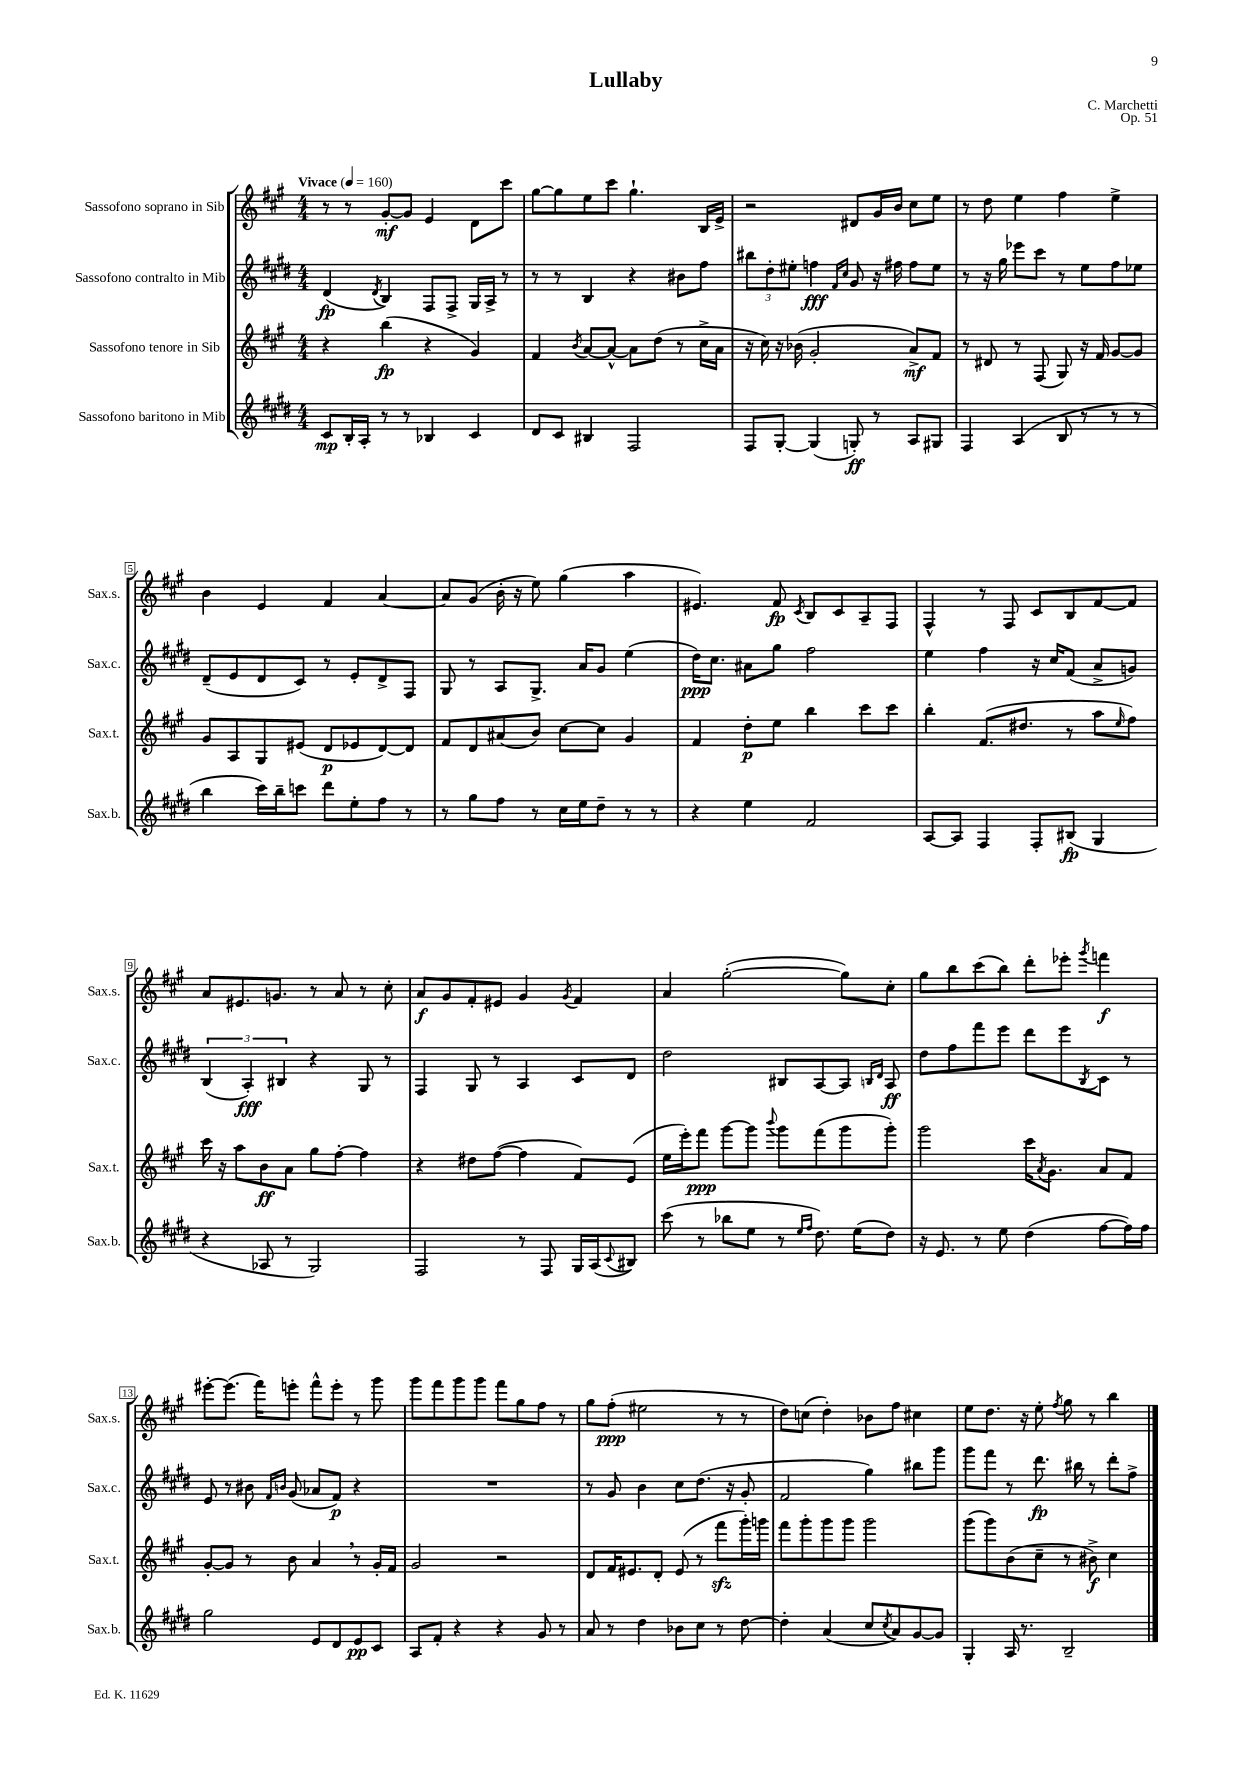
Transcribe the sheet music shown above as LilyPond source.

\header { title = "Lullaby" composer = "C. Marchetti" opus = "Op. 51" }
<<
\new StaffGroup <<
\new Staff = "s0" \with { instrumentName = "Sassofono soprano in Sib" shortInstrumentName = "Sax.s." } {
    \clef treble \key a \major \numericTimeSignature \time 4/4 \tempo "Vivace" 4 = 160
    r8 r8 gis'8~-.\mf gis'8 e'4 d'8 cis'''8 |
    gis''8~ gis''8 e''8 cis'''8 gis''4.-! b16 e'16-> |
    r2 dis'8 gis'16 b'16 cis''8 e''8 |
    r8 d''8 e''4 fis''4 e''4-> |
    b'4 e'4 fis'4 a'4~ |
    a'8 gis'8( b'16-. r16 e''8) gis''4( a''4 |
    eis'4.) fis'8\fp \acciaccatura { cis'8 } b8 cis'8 a8-- fis8 |
    fis4-^ r8 fis8 cis'8 b8 fis'8~ fis'8 |
    a'8 eis'8. g'8. r8 a'8 r8 cis''8-. |
    a'8\f gis'8 fis'8-. eis'8 gis'4 \acciaccatura { gis'8 } fis'4 |
    a'4 gis''2~-.( gis''8) cis''8-. |
    gis''8 b''8 cis'''8( b''8) d'''8-. ees'''8-. \acciaccatura { gis'''8 } f'''4\f |
    eis'''8~-. eis'''8.( fis'''16) e'''8-. fis'''8-^ e'''8-. r8 gis'''8 |
    gis'''8 fis'''8 gis'''8 gis'''8 fis'''8 gis''8 fis''8 r8 |
    gis''8 fis''8-.\ppp( eis''2 r8 r8 |
    d''8) c''8( d''4-.) bes'8 fis''8 cis''4 |
    e''8 d''8. r16 e''8-. \acciaccatura { fis''8 } gis''8 r8 b''4 \bar "|." |
}
\new Staff = "s1" \with { instrumentName = "Sassofono contralto in Mib" shortInstrumentName = "Sax.c." } {
    \clef treble \key e \major \numericTimeSignature \time 4/4
    dis'4\fp( \acciaccatura { dis'8 } b4) fis8 fis8-> gis16 a16-> r8 |
    r8 r8 b4 r4 bis'8 fis''8 |
    \tuplet 3/2 { bis''8 dis''8-. eis''8-. } f''4\fff \grace { fis'16 cis''16 } gis'8 r16 fis''16 fis''8 eis''8 |
    r8 r16 gis''16 ees'''8 cis'''8 r8 e''8 fis''8 ees''8 |
    dis'8--( e'8 dis'8 cis'8) r8 e'8-. dis'8-> fis8 |
    gis8 r8 a8 gis8.-> a'16 gis'8 e''4( |
    dis''16\ppp) cis''8. ais'8 gis''8 fis''2 |
    e''4 fis''4 r16 cis''16 fis'8( a'8-> g'8) |
    \tuplet 3/2 { b4( a4-.\fff) bis4 } r4 gis8 r8 |
    fis4 gis8 r8 a4 cis'8 dis'8 |
    dis''2 bis8 a8~ a8 \grace { b16 dis'16 } a8\ff |
    dis''8 fis''8 fis'''8 e'''8 dis'''8 e'''8 \acciaccatura { b8 } cis'8 r8 |
    e'8 r8 bis'8 \grace { fis'16 b'16 } gis'8( aes'8 fis'8\p) r4 |
    R1 |
    r8 gis'8 b'4 cis''8 dis''8.( r16 gis'8-. |
    fis'2 gis''4) bis''8 gis'''8 |
    gis'''8 fis'''8 r8 dis'''8.\fp bis''16 r8 dis'''8-. fis''8-> \bar "|." |
}
\new Staff = "s2" \with { instrumentName = "Sassofono tenore in Sib" shortInstrumentName = "Sax.t." } {
    \clef treble \key a \major \numericTimeSignature \time 4/4
    r4 b''4\fp( r4 gis'4) |
    fis'4 \acciaccatura { b'8 } a'8~ a'8~-^ a'8 d''8( r8 cis''16-> a'16 |
    r16 cis''16) r16 bes'16( gis'2-. a'8->\mf) fis'8 |
    r8 dis'8 r8 fis8( gis8) r16 fis'16 gis'8~ gis'8 |
    gis'8 a8 gis8 eis'8( d'8\p ees'8 d'8~) d'8 |
    fis'8 d'8 ais'8( b'8) cis''8~ cis''8 gis'4 |
    fis'4 d''8-.\p e''8 b''4 cis'''8 cis'''8 |
    b''4-. fis'8.( dis''8. r8 a''8 \grace { e''16 } fis''8) |
    cis'''16 r16 a''8 b'8\ff a'8 gis''8 fis''8~-. fis''4 |
    r4 dis''8 fis''8~( fis''4 fis'8) e'8( |
    e''16 e'''16-.) fis'''8\ppp gis'''8~ gis'''8 \appoggiatura { b'''8 } gis'''8 fis'''8( gis'''8 gis'''8-.) |
    gis'''2 cis'''16 \acciaccatura { a'8 } gis'8. a'8 fis'8 |
    gis'8~-. gis'8 r8 b'8 a'4 \breathe r8 gis'16-. fis'16 |
    gis'2 r2 |
    d'8 fis'16 eis'8. d'8-. eis'8( r8 fis'''8\sfz gis'''16-.) g'''16 |
    fis'''8 gis'''8-. gis'''8 gis'''8 gis'''2 |
    gis'''8( gis'''8) b'8( cis''8-- r8 bis'8->\f) cis''4 \bar "|." |
}
\new Staff = "s3" \with { instrumentName = "Sassofono baritono in Mib" shortInstrumentName = "Sax.b." } {
    \clef treble \key e \major \numericTimeSignature \time 4/4
    cis'8\mp b16-. a16-. r8 r8 bes4 cis'4 |
    dis'8 cis'8 bis4 fis2 |
    fis8 gis8~-. gis4( g8-.\ff) r8 a8 gis8 |
    fis4 a4( b8 r8 r8 r8 |
    b''4 cis'''16) b''16-- c'''8 dis'''8 e''8-. fis''8 r8 |
    r8 gis''8 fis''8 r8 cis''16 e''16 dis''8-- r8 r8 |
    r4 e''4 fis'2 |
    a8~ a8 fis4 fis8-. bis8\fp( gis4 |
    r4 aes8 r8 gis2) |
    fis2 r8 fis8 gis16 a16( \appoggiatura { cis'8 } bis8) |
    cis'''8( r8 bes''8 e''8 r8 \grace { e''16 fis''16 } dis''8.) e''16( dis''8) |
    r16 e'8. r8 e''8 dis''4( fis''8~ fis''16) fis''16 |
    gis''2 e'8 dis'8 e'8\pp cis'8 |
    a8 fis'8-. r4 r4 gis'8 r8 |
    a'8 r8 dis''4 bes'8 cis''8 r8 dis''8~ |
    dis''4-. a'4( cis''8 \acciaccatura { cis''8 } a'8) gis'8~ gis'8 |
    gis4-. a16 r8. b2-- \bar "|." |
}
>>
>>
\layout { \context { \Score \override BarNumber.stencil = #(make-stencil-boxer 0.1 0.3 ly:text-interface::print) } }
